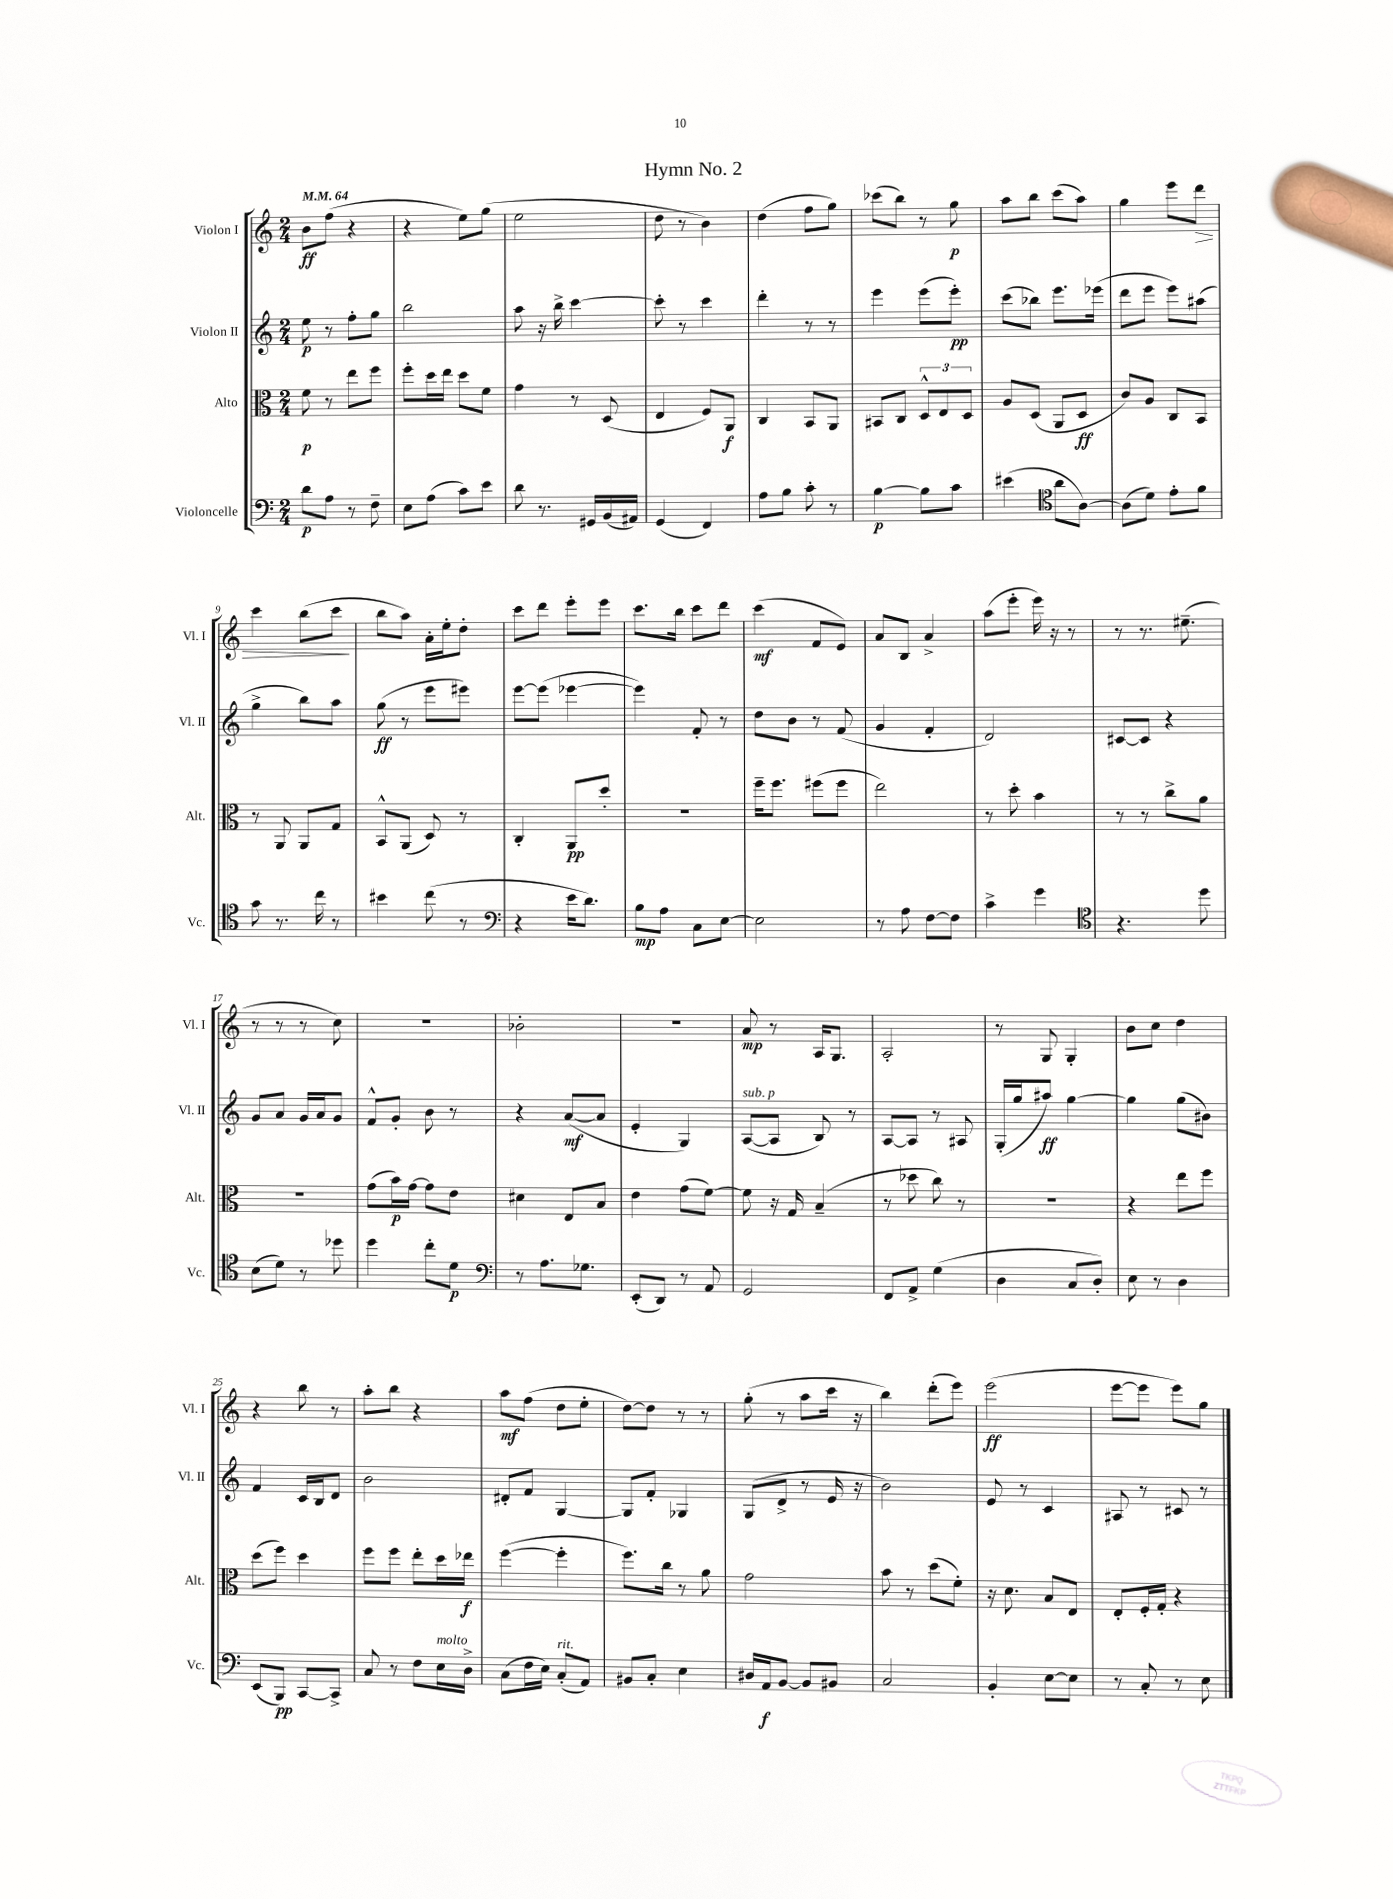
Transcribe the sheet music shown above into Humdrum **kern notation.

**kern	**kern	**kern	**kern
*staff4	*staff3	*staff2	*staff1
*clefF4	*clefC3	*clefG2	*clefG2
*k[]	*k[]	*k[]	*k[]
*M2/4	*M2/4	*M2/4	*M2/4
*MM64	*MM64	*MM64	*MM64
8d	8f	8ee	8b
8A	8r	8r	(8ff
8r	8ee	8ff'	4r
8F~	8ff	8gg	.
=	=	=	=
8E	8ff'	2bb	4r
(8A	16dd	.	.
.	16ee	.	.
8c)	8dd	.	8ee)
8e	8f	.	(8gg
=	=	=	=
8d	4g	8aa	2ee
8.r	.	16r	.
.	.	16bb^	.
.	8r	[4ccc	.
16GG#	.	.	.
(16BB	(8D	.	.
16AA#)	.	.	.
=	=	=	=
(4GG	4E	8ccc']	8dd
.	.	8r	8r
4FF)	8F)	4ccc	4b)
.	8AA	.	.
=	=	=	=
8A	4C	4ddd'	(4dd
8B	.	.	.
8c'	8BB	8r	8ff
8r	8AA	8r	8gg)
=	=	=	=
[4B	8BB#	4eee	(8ccc-
.	8C	.	8bb)
8B]	12D^^	(8eee	8r
.	12E	.	.
8c	.	8eee')	8gg
.	12D	.	.
=	=	=	=
(4e#	8A	(8ccc	8aa
.	(8D	8bb-)	8bb
*clefC4	*	*	*
8a	8AA	8.eee	(8ccc
[8A)	8D	.	8aa)
.	.	(16eee-	.
=	=	=	=
(8A]	8c)	8ddd	4gg
8d)	8A	8eee	.
8e'	8C	8eee)	8eee
8f	8BB	(8aa#	8ddd
=	=	=	=
8g	8r	4gg^	4ccc
8.r	8AA	.	.
.	8AA	8bb)	(8bb
16cc	.	.	.
8r	8G	8aa	8ccc
=	=	=	=
4b#	8BB^^	(8gg	8bb
.	(8AA	8r	8aa)
(8cc	8D)	8eee	16a'
.	.	.	16ee'
8r	8r	8eee#)	8dd'
=	=	=	=
*clefF4	*	*	*
4r	4C'	[8eee	8ccc
.	.	(8eee]	8ddd
16e	8AA	[4eee-	8eee'
8.d)	.	.	.
.	8dd'	.	8eee
=	=	=	=
8B	2r	4eee-])	8.ccc
8A	.	.	.
.	.	.	16bb
8C	.	8f'	8ccc
[8E	.	8r	8ddd
=	=	=	=
2E]	16ff~	8dd	(4ccc
.	8.ff	.	.
.	.	8b	.
.	(8ff#	8r	8f
.	8ff#	(8f	8e)
=	=	=	=
8r	2ee)	4g	8a
8A	.	.	8B
[8F	.	4f'	4a^
8F]	.	.	.
=	=	=	=
4c^	8r	2d)	(8aa
.	8dd'	.	8eee'
4g	4b	.	16eee)
.	.	.	16r
.	.	.	8r
=	=	=	=
*clefC4	*	*	*
4.r	8r	[8c#	8r
.	8r	8c#]	8.r
.	8cc^	4r	.
.	.	.	(8.ee#~
8dd	8a	.	.
=	=	=	=
(8B	2r	8g	8r
8d)	.	8a	8r
8r	.	16g	8r
.	.	16a	.
8dd-	.	8g	8cc)
=	=	=	=
4dd	(8g	8f^^	2r
.	16b)	8g'	.
.	[16g	.	.
8cc'	8g]	8b	.
8d	8e	8r	.
=	=	=	=
*clefF4	*	*	*
8r	4d#	4r	2b-'
8.A	.	.	.
.	8E	([8a	.
8.G-	.	.	.
.	8B	8a]	.
=	=	=	=
(8EE'	4e	4e'	2r
8DD)	.	.	.
8r	(8g	4G)	.
8AA	[8f)	.	.
=	=	=	=
2GG	8f]	([8A	8a
.	16r	8A]	8r
.	16G	.	.
.	(4B~	8B)	16A
.	.	.	8.G
.	.	8r	.
=	=	=	=
8FF	8r	[8A	2A'
8AA^	8dd-	8A]	.
(4G	8cc)	8r	.
.	8r	8A#	.
=	=	=	=
4D	2r	(16G'	8r
.	.	16gg	.
.	.	8aa#)	8G
8C	.	[4gg	4G'
8D')	.	.	.
=	=	=	=
8E	4r	4gg]	8b
8r	.	.	8cc
4D	8ee	(8gg	4dd
.	8ff	8b#)	.
=	=	=	=
(8EE	(8dd	4f	4r
8BBB)	8ff)	.	.
[8CC	4dd	16c	8bb
.	.	16B	.
8CC^]	.	8d	8r
=	=	=	=
8C	8ff	2b	8aa'
8r	8ff	.	8bb
8F	8ee'	.	4r
16E	16dd	.	.
16D^	16ee-	.	.
=	=	=	=
(8C	([4ff	8d#'	8aa
16F	.	8f	(8ff
16E)	.	.	.
(8C'	4ff']	[4G	8dd
8AA)	.	.	8ee'
=	=	=	=
8BB#	8.ff)	8G]	[8dd)
8C'	.	8f'	8dd]
.	16cc	.	.
4E	8r	4G-	8r
.	8a	.	8r
=	=	=	=
16D#	2g	(8G	(8gg'
16AA	.	.	.
[8BB	.	8d^	8r
8BB]	.	8r	8aa
8BB#	.	16e	16ccc
.	.	16r	16r
=	=	=	=
2C	8b	2b)	4bb)
.	8r	.	.
.	(8dd	.	(8ddd'
.	8f')	.	8eee)
=	=	=	=
4BB'	16r	8e	(2eee
.	8.d	.	.
.	.	8r	.
[8E	8B	4c	.
8E]	8E	.	.
=	=	=	=
8r	8E'	8A#	[8eee
8C'	16F'	8r	8eee]
.	16G'	.	.
8r	4r	8c#	8eee)
8E	.	8r	8gg
==	==	==	==
*-	*-	*-	*-
